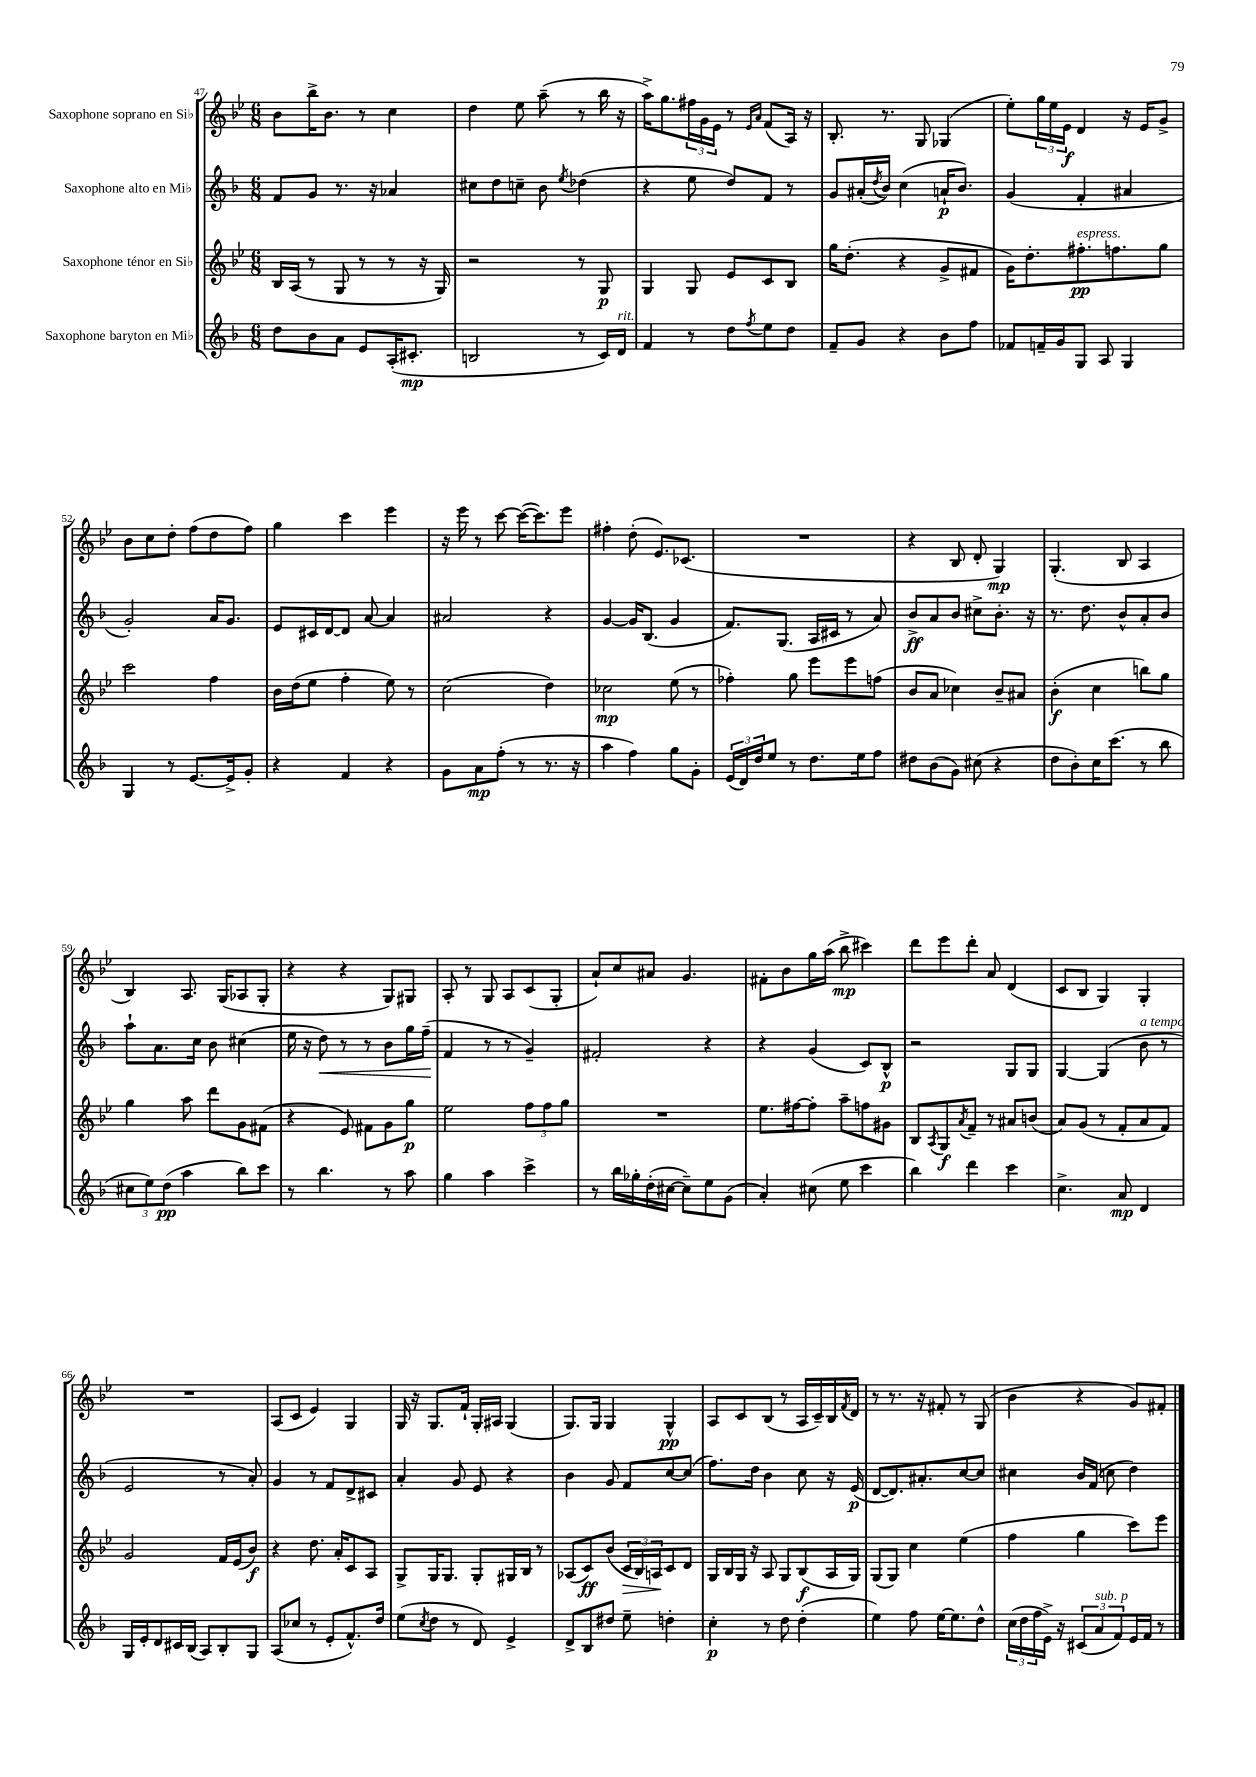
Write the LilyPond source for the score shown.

<<
\new StaffGroup <<
\new Staff = "s0" \with { instrumentName = "Saxophone soprano en Sib" } {
    \clef treble \key bes \major \numericTimeSignature \time 6/8
    bes'8 bes''16-> bes'8. r8 c''4 |
    d''4 ees''8 a''8--( r8 bes''16 r16 |
    a''16->) g''8. \tuplet 3/2 { fis''16 g'16 ees'16 } r8 \grace { ees'16 a'16 } f'8( a16) r16 |
    bes8.-. r8. g8 ges4( |
    ees''8-.) \tuplet 3/2 { g''16 ees''16 ees'16\f } d'4 r16 ees'16 g'8-> |
    bes'8 c''8 d''8-. f''8( d''8 f''8) |
    g''4 c'''4 ees'''4 |
    r16 ees'''16 r8 c'''8~ c'''16~( c'''8.) ees'''8 |
    fis''4-. d''8-.( ees'8.) ces'8.( |
    R2. |
    r4 bes8 d'8-. g4\mp) |
    g4.-.( bes8 a4 |
    bes4) a8. g16( aes8 g8-. |
    r4 r4 g8) gis8 |
    a8-. r8 g8 a8 c'8( g8-. |
    a'8-!) c''8 ais'8 g'4. |
    fis'8-. bes'8 g''16 a''16( bes''8->\mp cis'''4) |
    d'''8 ees'''8 d'''8-. a'8 d'4( |
    c'8 bes8 g4) g4-. |
    R2. |
    a8( c'8 ees'4) g4 |
    g16 r16 g8. f'16-! g16-. ais16 g4( |
    g8.) g16 g4 g4-^\pp |
    a8 c'8 bes8( r8 a16 c'16--) bes16 \acciaccatura { f'8 } d'16 |
    r8 r8. r16 fis'8-. r8 g8( |
    bes'4 r4 g'8) fis'8-. \bar "|." |
}
\new Staff = "s1" \with { instrumentName = "Saxophone alto en Mib" } {
    \clef treble \key f \major \numericTimeSignature \time 6/8
    f'8 g'8 r8. r16 aes'4 |
    cis''8 d''8 c''8-- bes'8 \acciaccatura { e''8 } des''4( |
    r4 e''8 d''8) f'8 r8 |
    g'8 ais'16-.( \acciaccatura { d''8 } bes'16) c''4( a'16-!\p bes'8.) |
    g'4( f'4-. ais'4 |
    g'2-.) a'16 g'8. |
    e'8 cis'16 d'16~ d'8 a'8~ a'4 |
    ais'2 r4 |
    g'4~ g'16 bes8.( g'4 |
    f'8.) g8.( a16 cis'16 r8 a'8) |
    bes'8->\ff a'8 bes'8 cis''8-> bes'8.-. r16 |
    r8. d''8. bes'8-^ a'8-. bes'8 |
    a''8-! a'8. c''16 bes'8 cis''4( |
    e''16 r16 d''8\<) r8 r8 bes'8 g''16 f''16--\!( |
    f'4 r8 r8 g'4--) |
    fis'2-. r4 |
    r4 g'4( c'8) bes8-^\p |
    r2 g8 g8 |
    g4~ g4( bes'8^\markup { \italic "a tempo" } r8 |
    e'2 r8 a'8-.) |
    g'4 r8 f'8 d'8-> cis'8 |
    a'4-. g'8 e'8 r4 |
    bes'4 g'8 f'8 c''8~ c''8( |
    f''8.) d''16 bes'4 c''8 r16 e'16\p( |
    d'8~ d'8.) ais'8.-. c''8~ c''8 |
    cis''4 bes'16 f'16( c''8 d''4) \bar "|." |
}
\new Staff = "s2" \with { instrumentName = "Saxophone ténor en Sib" } {
    \clef treble \key bes \major \numericTimeSignature \time 6/8
    bes16 a16( r8 g8 r8 r8 r16 g16) |
    r2 r8 g8\p |
    g4 g8 ees'8 c'8 bes8 |
    g''16 d''8.-.( r4 g'8-> fis'8 |
    g'16) d''8.-. fis''8.-.\pp^\markup { \italic "espress." } f''8. g''8 |
    c'''2 f''4 |
    bes'16 d''16( ees''8 f''4-. ees''8) r8 |
    c''2( d''4) |
    ces''2\mp ees''8( r8 |
    fes''4-.) g''8 ees'''8 ees'''8 f''8( |
    bes'8 a'8 ces''4) bes'8-- ais'8 |
    bes'4-.\f( c''4 b''8) g''8 |
    g''4 a''8 d'''8 g'8 fis'8( |
    r4 ees'8) fis'8 g'8 g''8\p |
    ees''2 \tuplet 3/2 { f''8 f''8 g''8 } |
    R2. |
    ees''8. fis''16~ fis''8-. a''8-- f''8 gis'8 |
    bes8 \acciaccatura { a8 } g8\f \acciaccatura { a'8 } f'8-- r8 ais'8 b'8( |
    a'8) g'8( r8 f'8-. a'8 f'8) |
    g'2 f'16 ees'16( bes'8\f) |
    r4 d''8. a'16-. c'8 a8 |
    g8-> g16 g8. g8-. gis16 bes16 r8 |
    aes8( c'8\ff) bes'8( \tuplet 3/2 { c'16\> bes16) a16\! } c'8 d'8 |
    g16 bes16 g16 r16 a8 g8 bes8\f( a16 g16) |
    g8( g8) c''4 ees''4( |
    f''4 g''4 c'''8) ees'''8 \bar "|." |
}
\new Staff = "s3" \with { instrumentName = "Saxophone baryton en Mib" } {
    \clef treble \key f \major \numericTimeSignature \time 6/8
    d''8 bes'8 a'8 e'8 a16-.( cis'8.-.\mp |
    b2 r8 c'16) d'16^\markup { \italic "rit." } |
    f'4 r8 d''8 \acciaccatura { f''8 } e''8 d''8 |
    f'8-- g'8 r4 bes'8 f''8 |
    fes'8 f'16-- g'16 g8 a8 g4 |
    g4 r8 e'8.~ e'16-> g'8-. |
    r4 f'4 r4 |
    g'8 a'8\mp f''8-.( r8 r8. r16 |
    a''4 f''4) g''8 g'8-. |
    \tuplet 3/2 { e'16( d'16) d''16 } e''8 r8 d''8. e''16 f''8 |
    dis''8 bes'8( g'8) cis''8( r4 |
    d''8 bes'8-.) c''16 c'''8.( r8 bes''8 |
    \tuplet 3/2 { cis''8 e''8) d''8\pp( } a''4 bes''8) c'''8 |
    r8 bes''4. r8 a''8 |
    g''4 a''4 c'''4-> |
    r8 bes''16 ges''16-. d''16-.( cis''16~ cis''8--) e''8 g'8( |
    a'4-.) cis''8( e''8 c'''4 |
    bes''4) d'''4 c'''4 |
    c''4.-> a'8\mp d'4 |
    g16 e'16-. d'8 cis'16 bes16( a8) bes8-. g8 |
    a8( ces''8 r8 e'8-. f'8.-^) d''16 |
    e''8( \acciaccatura { c''8 } d''8 r8 d'8) e'4-> |
    d'8-> bes8 dis''8 e''8-- d''4-. |
    c''4-.\p r8 d''8 d''4-.( |
    e''4) f''8 e''16~ e''8. d''8-^ |
    \tuplet 3/2 { c''16( d''16 f''16 } e'16->) r16 \tuplet 3/2 { cis'8( a'8^\markup { \italic "sub. p" } f'8) } e'16 f'16 r8 \bar "|." |
}
>>
>>
\layout { \context { \Score currentBarNumber = #47 } }
